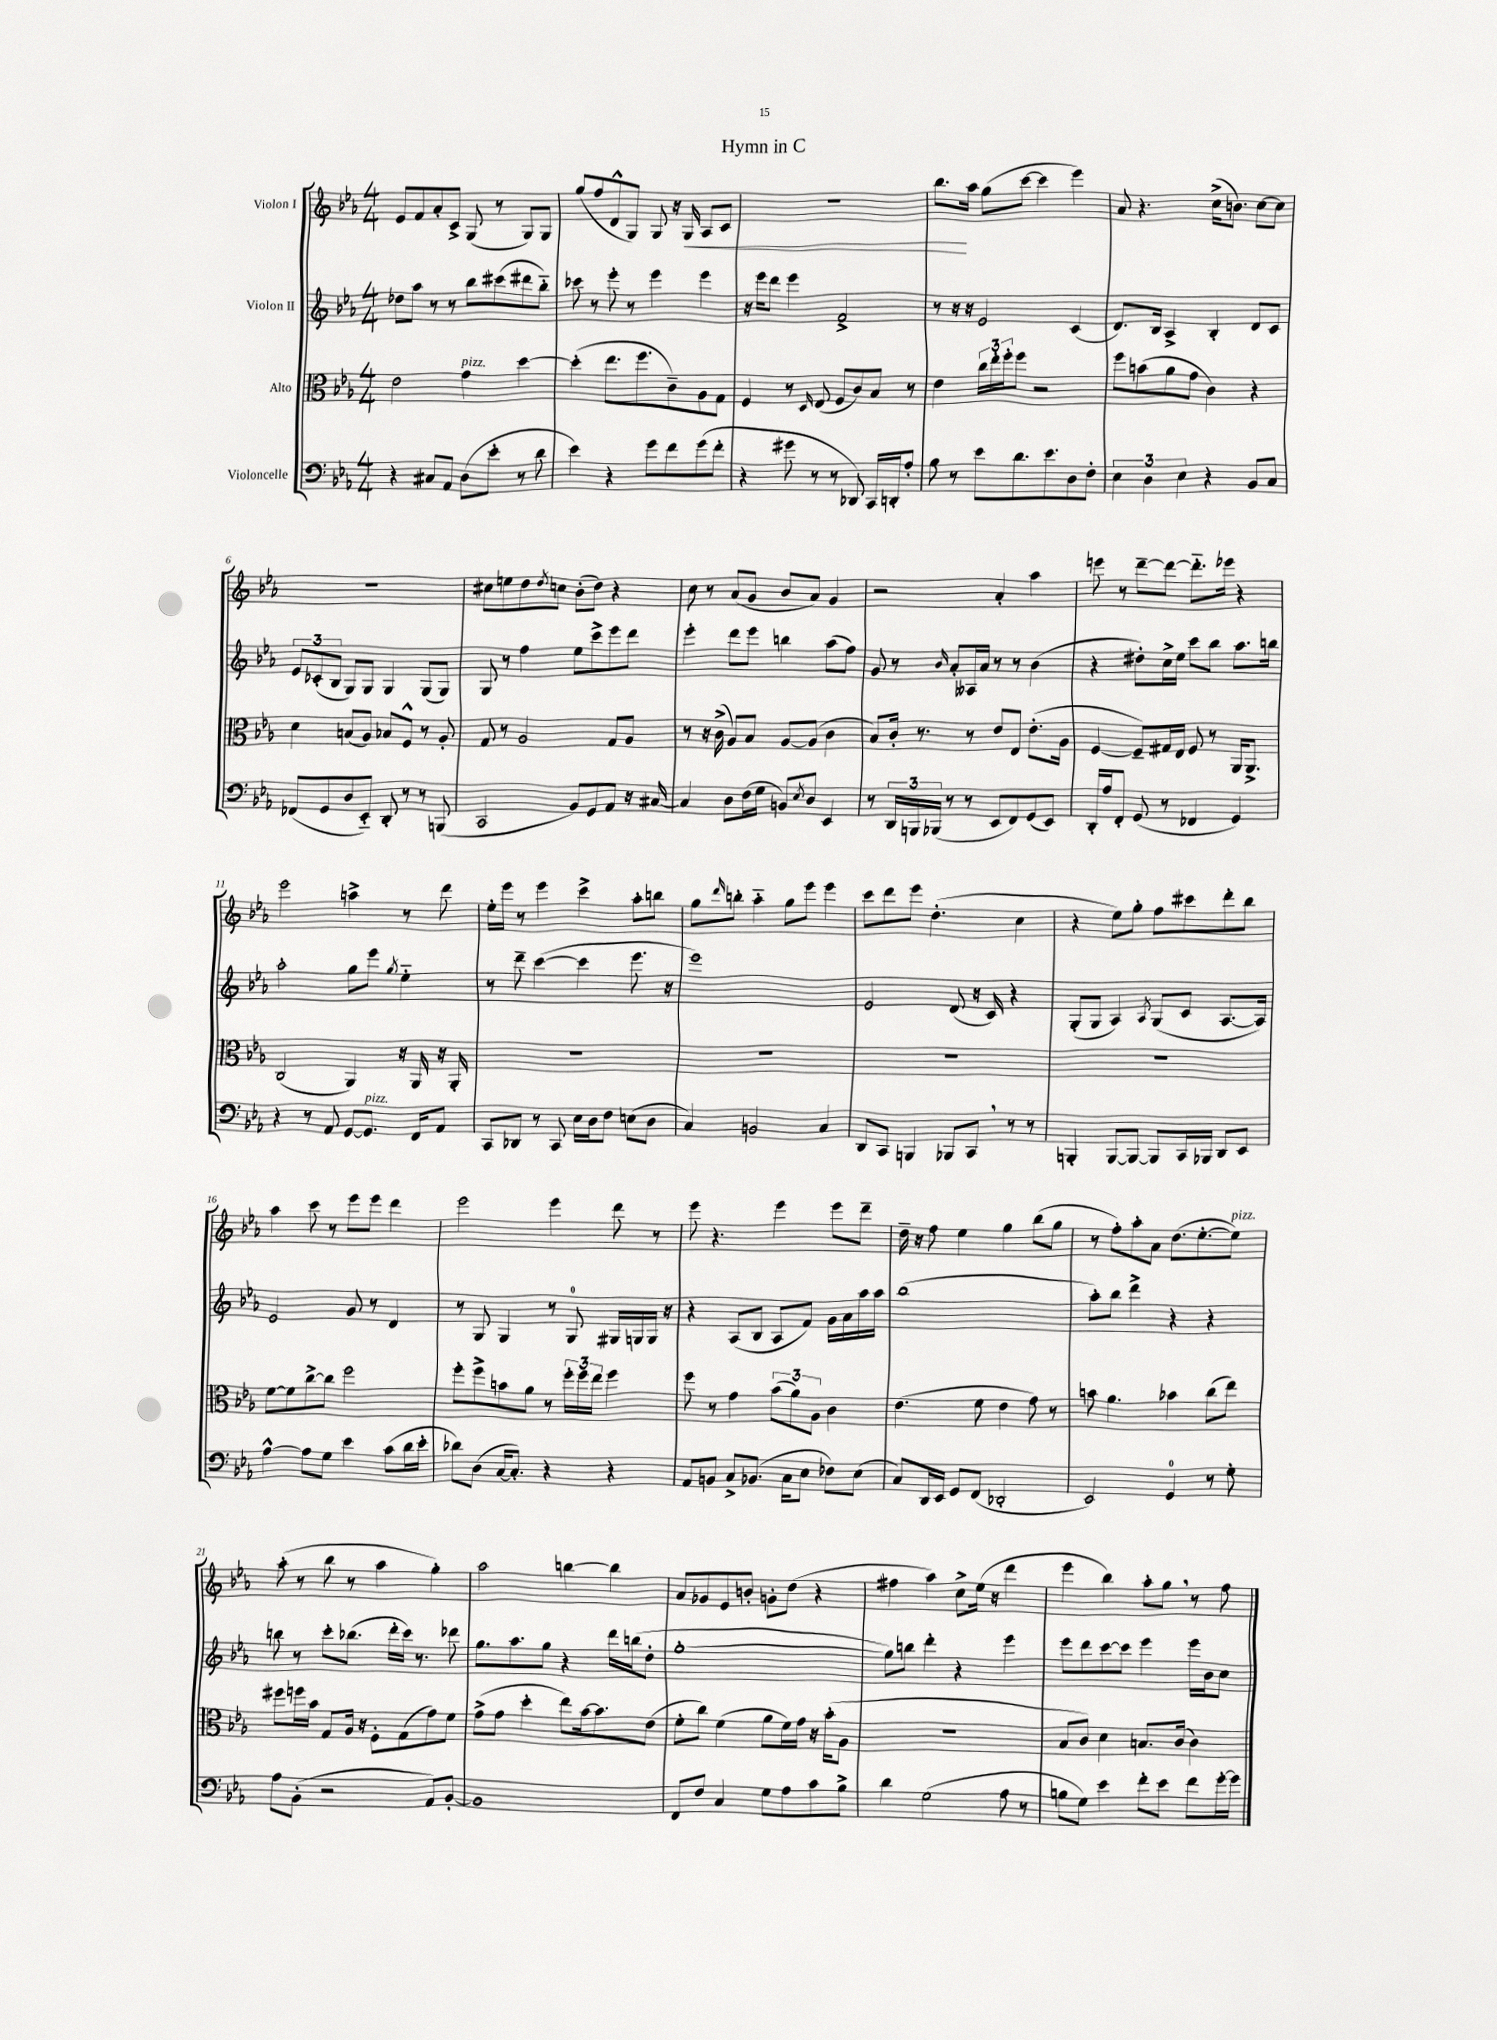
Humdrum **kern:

**kern	**kern	**kern	**kern
*staff4	*staff3	*staff2	*staff1
*clefF4	*clefC3	*clefG2	*clefG2
*k[b-e-a-]	*k[b-e-a-]	*k[b-e-a-]	*k[b-e-a-]
*M4/4	*M4/4	*M4/4	*M4/4
4r	2e-\	8dd-\L	8e-/L
.	.	8aa-\J	8f/
8C#/L	.	8r	8a-'/
8AA-/J	.	8r	8c^/J
(8D\L	4g\	8bb-\L	(8G/
8e-'\J	.	(8ccc#\	8r
8r	[4dd\	8ddd#\	8G/L)
8d\	.	8bb-'~\J)	8G/J
=	=	=	=
4e-\)	(4dd'\]	8ccc-\	(8gg/L
.	.	8r	8ff/
4r	8.ee-\L	8eee-'\	8d^^/
.	.	8r	8G/J)
.	8.ff\	.	.
8g\L	.	4eee-\	8G/
8f\	8c~\)	.	16r
.	.	.	16G/
(8g\	8A-\	4eee-\	8A-/L
8f'\J	8G\J	.	8c/J
=	=	=	=
4r	4F/	16r	1r
.	.	16eee-\LK	.
.	.	8ddd\J	.
8g#\	8r	4eee-\	.
.	16qqD/	.	.
8r	(8E-/	.	.
8r	8F/L	2f^/	.
8DD-/)	8c/)	.	.
16CC/LL	8B-/J	.	.
16DD'/J	.	.	.
8A-'/J	8r	.	.
=	=	=	=
8B-\	4e-\	8r	8.bb-\L
8r	.	16r	.
.	.	16r	16aa-\Jk
8e-\L	24cc\LL	2e-/	(8gg\L
.	24ee-'\	.	.
.	24ff'\J	.	.
8.d\	8ff\J	.	[8ccc\J
.	2r	.	4ccc\]
8.e-\	.	.	.
8D\	.	(4c/	4eee-\)
8F'\J	.	.	.
=	=	=	=
6E-\	8ff\L	8.d/L)	8a-/
.	(8b\	.	4.r
6D\	.	.	.
.	.	16B-/Jk	.
.	8a-\	4A-^/	.
6E-\	.	.	.
.	8g\J	.	.
4r	4c\)	4B-'/	(16cc^\LK
.	.	.	8.b\J)
8BB-/L	4r	8d/L	[8cc\L
8C/J	.	8c/J	8cc\]J
=	=	=	=
(8FF-/L	4d\	12e-/L	1r
.	.	(12c-'/	.
8GG/	.	.	.
.	.	12B-/J	.
8D/	(8B/L	8G/L)	.
8EE-'~/J)	8A-/J)	8G/J	.
8DD'/	8B-/L	4G/	.
8r	8F^^/J	.	.
8r	8r	(8G/L	.
(8BBB/	8A-'/	8G/J)	.
=	=	=	=
2CC/	8G/	8G/	8cc#\L
.	8r	8r	8ee\
.	2A-/	4ff\	8dd\
.	.	.	8qdd/
.	.	.	8cc\J
8BB-/L)	.	8ee-\L	(8b-'\L
8GG/	.	8ccc^\	8dd\J)
8AA-/J	8G/L	8eee-\	4r
16r	8A-/J	8ddd\J	.
[16C#/	.	.	.
=	=	=	=
4C#/]	8r	4eee-'\	8cc\
.	16r	.	8r
.	(16c^\	.	.
8D\L	8A-/L)	8ddd\L	(8a-/L
(16F\L	8B-/J	8eee-\J	8g/J
16G\JJ	.	.	.
8BB/L)	[8A-/L	4bb\	8b-/L
8qE-/	.	.	.
8D/J	(8A-/]J	.	8a-/J)
4EE-/	4c\	(8aa-\L	4g/
.	.	8ff\J)	.
=	=	=	=
8r	8B-/L)	8g/	2r
24DD/LL	16c'/Jk	8r	.
24BBB/	.	.	.
.	8.r	.	.
(24BBB-/JJ	.	.	.
.	.	16qqb-/	.
8r	.	8a-'/L	.
8r	8r	16A--/L	.
.	.	16a-/JJ	.
8EE-/L	8e-/L	8r	4a-'/
8FF/)	8E-/J	8r	.
(8GG/	(8.e-'\L	(4b-\	4aa-\
8EE-/J)	.	.	.
.	16A-\Jk	.	.
=	=	=	=
16DD'/LL	[4F/	4r	8eee\
16A-/J	.	.	.
8FF'/J	.	.	8r
(8GG/	8F~/]L)	8dd#'\L)	[8ddd~\L
8r	16G#/L	16cc^\L	8ddd\_J
.	16E-/JJ	16ee-\JJ	.
4FF-/	8F/	8ccc\L	8.ddd'~\]L
.	8r	8bb-\J	.
.	.	.	16eee-\Jk
4GG/)	16AA-/LK	8.aa-\L	4r
.	8.AA-^/J	.	.
.	.	16bb\Jk	.
=	=	=	=
4r	(2C/	2aa-'\	2eee-\
8r	.	.	.
8AA-/	.	.	.
[8GG/L	4AA-/)	8gg\L	4aa^\
8.GG/]J	.	8eee-\J	.
.	.	8qgg/	.
.	16r	4ee-'~\	8r
16FF/LK	16AA-/	.	.
8AA-/J	16r	.	8ddd\
.	16AA-'/	.	.
=	=	=	=
8CC/L	1r	8r	16ee-'\LL
.	.	.	16eee-\JJ
8DD-/J	.	8ddd~\	8r
8r	.	([4ccc\	4eee-\
8CC/	.	.	.
16E-\LL	.	4ccc\]	4ccc^\
16D\J	.	.	.
8F\J	.	.	.
(8E\L	.	8.eee-\	8aa-'\L
8D\J	.	.	8bb\J
.	.	16r	.
=	=	=	=
4C/)	1r	1eee-)	8gg\L
.	.	.	16qqddd/
.	.	.	8bb'\J
2BB/	.	.	4aa-'~\
.	.	.	8gg\L
.	.	.	8eee-\J
4C/	.	.	4eee-\
=	=	=	=
8DD/L	1r	2e-/	8ccc\L
8CC/J	.	.	8ddd\
4BBB/	.	.	8eee-\J
.	.	.	(4.dd'\
8BBB-/L	.	(8d/	.
8CC/J	.	16r	.
.	.	16c/)	.
8r	.	4r	4cc\
8r	.	.	.
=	=	=	=
4BBB'/	1r	(8G'/L	4r
.	.	8G/J	.
[8BBB/L	.	4A-/)	8ee-\L)
8BBB/_J	.	.	8gg'\J
.	.	8qA-/	.
8BBB/]L	.	(8G/L	8ff\L
16CC/L	.	8c/J	8ccc#\
16BBB-/JJ	.	.	.
8DD/L	.	[8.A-/L	8ddd'\
8EE-/J	.	.	8bb-\J
.	.	16A-/]Jk)	.
=	=	=	=
[4A-^^\	[8f\L	2e-/	4aa-\
.	8f\]	.	.
8A-\]L	[8cc^\	.	8ccc\
8G\J	8cc\]J	.	8r
4e-\	2ff\	8g/	8eee-\L
.	.	8r	8eee-\J
(8c\L	.	4d/	4ddd\
16d\L	.	.	.
16e-'\JJ	.	.	.
=	=	=	=
8d-\L)	8ff'\L	8r	2eee-\
(8D\J	8ff^\	8G/	.
[16C/LK	8b\	4G/	.
8.C'/]J)	.	.	.
.	8a-\J	.	.
4r	8r	8r	4eee-\
.	24ff'\LL	8G/	.
.	24ff\	.	.
.	24ee-\JJ	.	.
4r	4ff\	16G#/LL	8ddd\
.	.	16G/	.
.	.	16G/JJ	8r
.	.	16r	.
=	=	=	=
8AA-/L	8ff\	4r	8eee-\
8BB/J	8r	.	4.r
8C^/L	4g\	(8A-/L	.
(8.BB-/J	.	8B-/J	.
.	(12b-\L	8A-/L	4eee-\
16C\LK	.	.	.
.	12a-\)	.	.
8E-\J	.	8f/J)	.
.	12A-\J	.	.
8F-\L)	4c\	16g\LL	8eee-\L
.	.	16a-\	.
(8E-\J	.	16aa-\	8ddd~\J
.	.	16aa-\JJ	.
=	=	=	=
8C/L)	(4.e-\	(1bb-	16dd~\
.	.	.	16r
16DD/L	.	.	8ff\
16EE-/JJ	.	.	.
8GG/L	.	.	4ee-\
(8FF/J	8f\	.	.
2DD-'/	4e-\	.	4gg\
.	8g\)	.	(8bb-\L
.	8r	.	8gg\J
=	=	=	=
2EE-/)	8b\	8aa-'\L)	8r
.	4.a-\	8bb-\J	8ff'\L)
.	.	4ddd^\	8aa-'\
.	.	.	8a-\J
4GG/	4b-\	4r	(8.dd\L
.	.	.	[8.ee-'\
8r	(8cc\L	4r	.
8G'\	8ee-\J)	.	8ee-\]J)
=	=	=	=
8A-\L	8ff#\L	8bb\	(8aa-'\
(8BB-'\J	16ff\L	8r	8r
.	16b-\JJ	.	.
2r	8G/L	8ccc'\L	8bb-\
.	16A-/Jk	(8.bb-\J	8r
.	16r	.	.
.	8F'\L	.	4aa-\
.	.	16ddd'\LL	.
.	(8G\	16ccc\JJ)	.
.	.	8.r	.
8AA-/L)	8g\)	.	4gg'\)
[8BB-'/J	8f\J	8ddd-\	.
=	=	=	=
1BB-]	(8g^\L	8.gg\L	2aa-\
.	8g\J	.	.
.	.	8.aa-\	.
.	4dd'\	.	.
.	.	8gg\J	.
.	8ee-\L)	4r	[4bb\
.	[16b-\k	.	.
.	8.b-\]	.	.
.	.	16ddd\LL	4bb\]
.	.	(16bb\J	.
.	(8e-\J	8dd'\J	.
=	=	=	=
8FF/L	8f'\L	[1gg'	8a-/L
8F/J	8cc\J)	.	8g-/
4C/	(4f\	.	8e-/
.	.	.	8b'/J
8G\L	8a-\L	.	8g'\L
8A-\	16f\L)	.	(8dd\J
.	16g\JJ	.	.
8c\	16r	.	4r
.	(16b-'\LK	.	.
8B-^\J	8A-\J	.	.
=	=	=	=
4d\	1r	8gg\]L)	4ff#\
.	.	8bb\J	.
(2G\	.	4ddd'\	4aa-\)
.	.	4r	8cc^\L
.	.	.	(16ee-\Jk
.	.	.	16r
8A-\	.	4eee-\	4ddd\
8r	.	.	.
=	=	=	=
8B\L	8B-/L	8eee-\L	4eee-\
8G\J)	8c/J)	8ddd\	.
4e-\	4d\	[8ccc\	4bb-\)
.	.	8ccc\]J	.
8f'\L	8.B/L	4eee-\	8aa-'\L
8e-\J	.	.	8gg\J
.	(16c/Jk	.	.
8f\L	4c\)	16eee-\LL	8r
.	.	16b-\J	.
[16g'\L	.	8cc\J	8ff\
16g\]JJ	.	.	.
==	==	==	==
*-	*-	*-	*-
